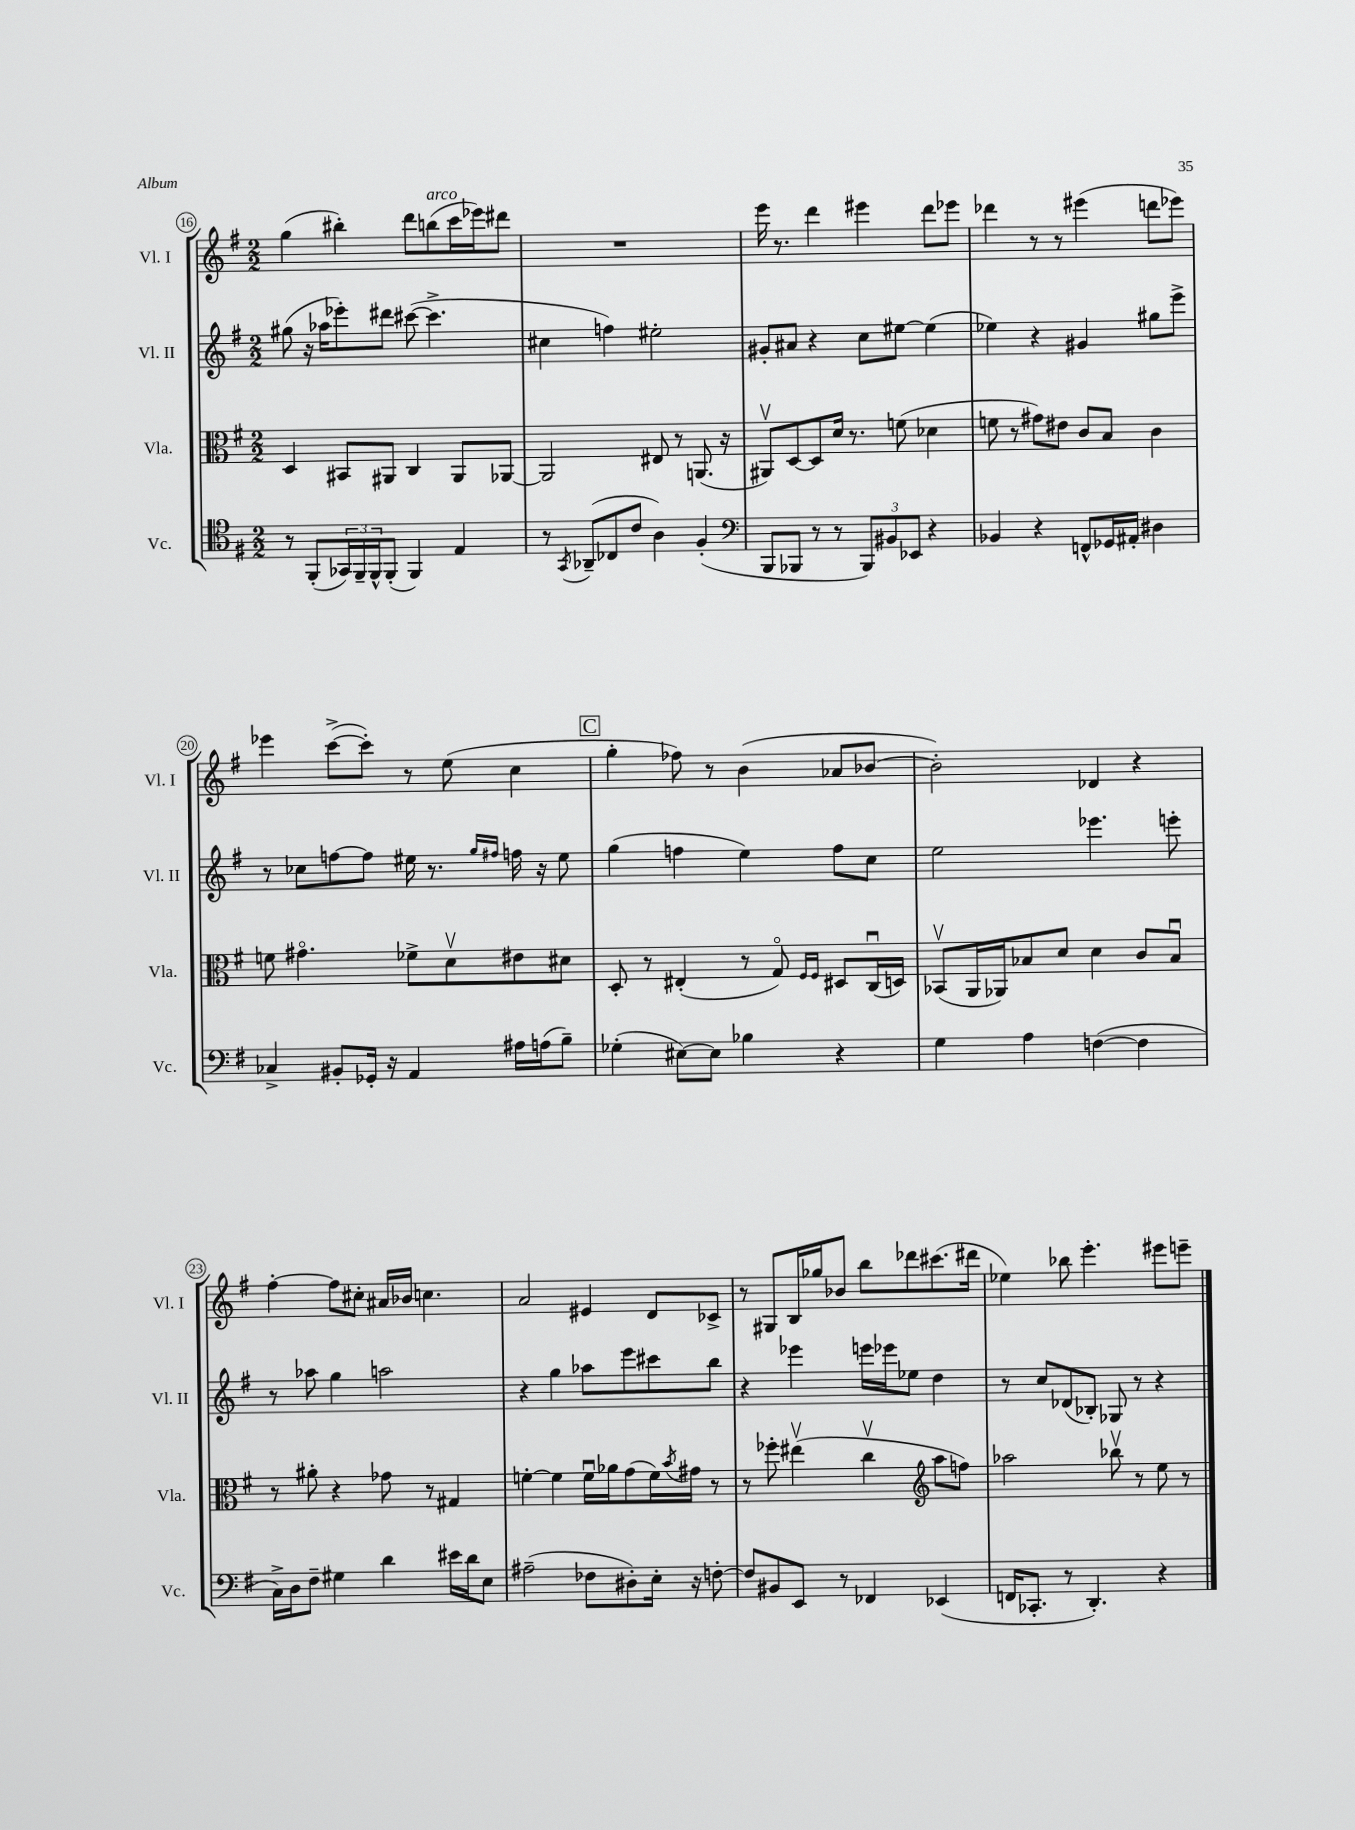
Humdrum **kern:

**kern	**kern	**kern	**kern
*part4	*part3	*part2	*part1
*staff4	*staff3	*staff2	*staff1
*I"Vc.	*I"Vla.	*I"Vl. II	*I"Vl. I
*I'Vc.	*I'Vla.	*I'Vl. II	*I'Vl. I
*clefC4	*clefC3	*clefG2	*clefG2
*k[f#]	*k[f#]	*k[f#]	*k[f#]
*M2/2	*M2/2	*M2/2	*M2/2
=16	=16	=16	=16
8r	4D/	(8gg#X\	(4gg\
(8FF#'/L	.	16r	.
.	.	16aa-X\KL	.
24GG-X/L)	8BB#X/L	8eee-X'\)	4bb#X'\)
24FF#~/	.	.	.
24FF#^^/J	.	.	.
(8FF#'/J	8AA#X/J	8ddd#X\J	.
4FF#/)	4C/	([8ccc#X\	8ddd\L
!	!	!	!LO:TX:a:i:t=arco
.	.	4.ccc#^\]	(8bbn\
4E/	8AA#/L	.	16ccc\L
.	.	.	16eee-X\J)
.	[8AA-X/J	.	8ddd#X\J
=17	=17	=17	=17
8r	2AA-/]	4cc#X\	1r
8qGG/	.	.	.
(8AA-X~/L	.	.	.
8C-X/	.	4ffn\)	.
8c/J	.	.	.
4A\)	8E#X/	2ee#X'\	.
.	8r	.	.
(4F#'/	(8.AAn/	.	.
.	16r	.	.
=18	=18	=18	=18
*clefF4	*	*	*
8BBB/L	8AA#Xv/L)	8g#X'/L	16eee\
.	.	.	8.r
8BBB-X/J	[8D/	8a#X/J	.
8r	8D/]	4r	4ddd\
8r	16d/Jk	.	.
.	8.r	.	.
12BBB-/L)	.	8cc\L	4eee#X\
12BB#X/	.	.	.
.	(8fn\	[8ee#X\J	.
12EE-X/J	.	.	.
4r	4d-X\	(4ee#\]	8ddd\L
.	.	.	8eee-X\J
=19	=19	=19	=19
4BB-X/	8fn\	4ee-X\)	4ddd-X\
.	8r	.	.
4r	8g#X\L)	4r	8r
.	8e#X\J	.	8r
8FFn^^/L	8c/L	4g#X/	(4eee#X\
16GG-X/L	8B/J	.	.
16AA#X'/JJ	.	.	.
4D#X\	4c\	8gg#X\L	8dddn\L
.	.	8eee^\J	8eee-X\J)
!!LO:LB:g=z
=20	=20	=20	=20
4C-X^/	8fn\	8r	4eee-X\
.	4.g#X\	8cc-X\L	.
8BB#X'/L	.	[8ffn\	([8ccc^\L
16GG-X'/Jk	.	8ff\J]	8ccc'\J])
16r	.	.	.
4AA/	8f-X^\L	16ee#X\	8r
.	.	8.r	.
.	8dv\	.	(8ee\
.	.	16qqgg/LL	.
.	.	16qqff#X/JJ	.
16A#X\LL	8e#X\	16ffn\	4cc\
(16An\J	.	16r	.
8B~\J)	8d#X\J	8ee#\	.
!!LO:REH:place=s1:t=C
=21	=21	=21	=21
(4G-X'\	8D'/	(4gg\	4gg'\
.	8r	.	.
[8E#X\L)	(4E#X'/	4ffn\	8ff-X\)
8E#\J]	.	.	8r
4B-X\	8r	4ee\)	(4b\
.	8G/)	.	.
.	16qqF#/LL	.	.
.	16qqF#/JJ	.	.
4r	8D#X/L	8ff\L	8a-X/L
.	(16Cu/L	8cc\J	[8b-X/J
.	16Dn/JJ)	.	.
=22	=22	=22	=22
4G\	(8BB-Xv/L	2ee\	2b-'\])
.	16AA/L	.	.
.	16AA-X/J)	.	.
4A\	8B-X/	.	.
.	8d/J	.	.
([4Fn\	4d\	4.eee-X\	4d-X/
4F\]	8c/L	.	4r
.	8B-u/J	8eeen'\	.
!!LO:LB:g=z
=23	=23	=23	=23
16C^\LL)	8r	8r	[4ff#'\
16D\J	.	.	.
8F#~\J	8a#X'\	8aa-X\	.
4G#X\	4r	4gg\	8ff#\L]
.	.	.	8cc#X'\J
4d\	8g-X\	2aan\	16a#X/LL
.	.	.	16b-X/JJ
.	8r	.	4.ccn\
16e#X\LL	4G#X/	.	.
16d\J	.	.	.
8E\J	.	.	.
=24	=24	=24	=24
(2A#X~\	[4fn'\	4r	2a/
.	4f\]	4gg\	.
8F-X\L	16fu\LL	8aa-X\L	4e#X/
.	16a-X\J	.	.
8D#X'\)	(8g\	8eee\	.
16E'\Jk	16f\L)	8ccc#X\	8d/L
.	8qb/	.	.
16r	16g#X\JJ	.	.
[8Fn'\	8r	8bb\J	8c-X^/J
=25	=25	=25	=25
8F/L]	8r	4r	8r
8BB#X/	8ff-X'\	.	8G#X/L
8EE/J	(4ee#Xv\	4eee-X\	16B/L
.	.	.	16gg-X/J
8r	.	.	8b-X/J
4FF-X/	4ccv\	16eeen\LL	8bb\L
.	.	16eee-X\J	.
.	.	8ee-X\J	8ddd-X\
*	*clefG2	*	*
(4EE-X/	8aa\L	4dd\	(8.ccc#X\
.	8ffn\J)	.	.
.	.	.	16ddd#X\Jk
=26	=26	=26	=26
16FFn/KL	2aa-X\	8r	4ee-X\)
8.CC-X'/J	.	.	.
.	.	8cc/L	.
8r	.	(8d-X/	8bb-X\
4.DD'/)	.	8B-X'/J)	4.eee'\
.	8bb-Xv\	8G-X/	.
.	8r	8r	.
4r	8ee\	4r	8eee#X\L
.	8r	.	8eeen~\J
==	==	==	==
*-	*-	*-	*-
